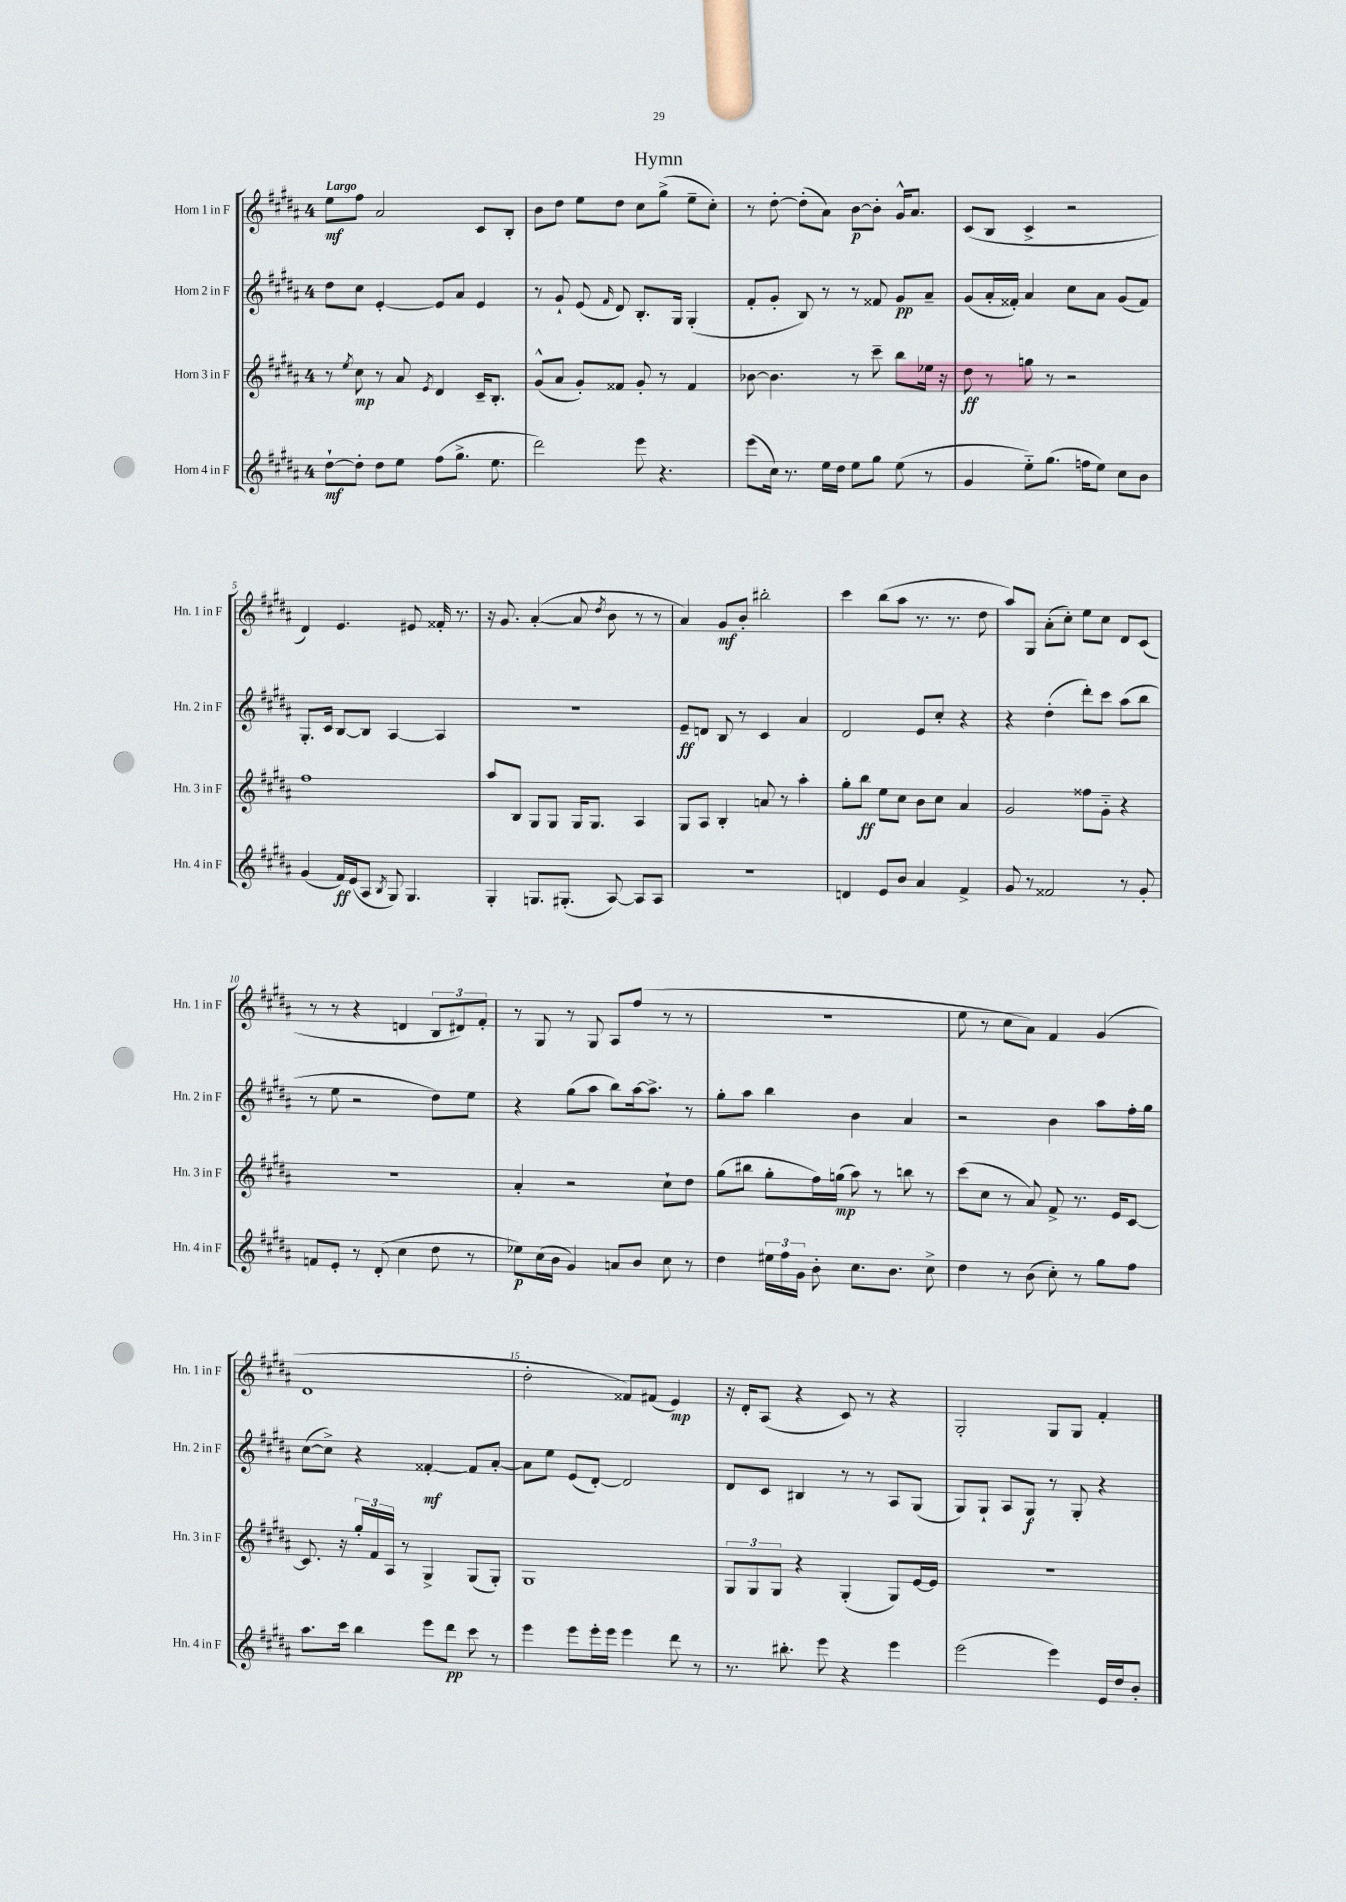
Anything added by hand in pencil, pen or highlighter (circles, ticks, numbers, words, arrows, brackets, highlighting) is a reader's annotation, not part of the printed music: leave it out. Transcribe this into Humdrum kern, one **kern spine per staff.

**kern	**kern	**kern	**kern
*staff4	*staff3	*staff2	*staff1
*clefG2	*clefG2	*clefG2	*clefG2
*k[f#c#g#d#a#]	*k[f#c#g#d#a#]	*k[f#c#g#d#a#]	*k[f#c#g#d#a#]
*M4/4	*M4/4	*M4/4	*M4/4
[8dd#`\L	8r	8dd#\L	8ee\L
.	8qee/	.	.
8dd#'\]J	8cc#\	8cc#\J	8ff#\J
8dd#\L	8r	[4e'/	2a#/
8ee\J	8a#/	.	.
.	8qe/	.	.
(8ff#\L	4d#/	8e/]L	.
8.gg#^\J	.	8a#/J	.
.	16c#~/LK	4e/	8c#/L
8.ee\	8.B'/J	.	.
.	.	.	8B'/J
=	=	=	=
2ddd#\)	(8g#^^/L	8r	8b\L
.	8a#/J	8g#`/	8dd#\J
.	8g#'/L)	(8e/	8ee\L
.	.	16qqf#/	.
.	8f##/J	8d#/)	8dd#\J
8eee\	8g#'/	8.B'/L	8cc#\L
4.r	8r	.	(8gg#^\J
.	.	16G#/Jk	.
.	4f##/	(4G#'/	8ee~\L
.	.	.	8cc#'\J)
=	=	=	=
(8eee\L	[8b-\	8f#'/L	8r
16cc#\Jk)	4.b-\]	8g#'/J	[8dd#'\
8.r	.	.	.
.	.	8B/)	(8dd#'\]L
16ee\LL	.	8r	8a#\J)
16dd#\JJ	.	.	.
8ee\L	8r	8r	[8b\L
8gg#\J	8ccc#~\	8f##/	8b'\]J
(8ee\	8bb\L	8g#/L	16g#^^/LK
.	.	.	8.a#/J
8r	16ee-\Jk	8a#~/J	.
.	16r	.	.
=	=	=	=
4g#/	8dd#\	(8g#/L	(8c#/L
.	8r	16a#'/L	8B/J
.	.	16f##'/JJ)	.
8ee'~\L)	8gg\	4a#/	4c#^/
(8.gg#\J	8r	.	.
.	2r	8cc#\L	2r
16ff\LK	.	.	.
8ee\J)	.	8a#\J	.
8cc#\L	.	(8g#/L	.
8b\J	.	8f##/J)	.
=	=	=	=
(4g#/	1ff#	8.G#'/L	4d#/)
.	.	16c#/Jk	.
16f#/LL)	.	[8B/L	4.e/
(16e/J	.	.	.
8A#/J	.	8B/]J	.
8qB/	.	.	.
8G#/)	.	[4A#/	.
4.G#/	.	.	8e#/
.	.	4A#/]	16f##'/
.	.	.	8.r
=	=	=	=
4G#'/	8aa#/L	1r	16r
.	.	.	8.g#/
.	8B/J	.	.
8.G/L	8G#/L	.	([4a#'/
.	8G#/J	.	.
(8.G#'/J	.	.	.
.	16G#/LK	.	8a#/]
.	8.G#/J	.	.
.	.	.	8qdd#/
[8A#/)	.	.	8b\
8A#/]L	4A#/	.	8r
8A#/J	.	.	8r
=	=	=	=
1r	8G#/L	8e~/L	4a#/)
.	8A#/J	8d/J	.
.	4B'/	8B/	8g#/L
.	.	8r	8b'/J
.	8a/	4c#/	2bb#'\
.	8r	.	.
.	4aa#'\	4a#/	.
=	=	=	=
4d/	8gg#'\L	2d#/	4ccc#\
.	8bb\J	.	.
8e/L	8ee\L	.	(8bb\L
8b/J	8cc#\J	.	8aa#\J
4a#/	8b\L	8e/L	8.r
.	8cc#\J	8cc#'/J	.
.	.	.	8.r
4f#^/	4a#/	4r	.
.	.	.	8dd#\
=	=	=	=
8g#/	2g#/	4r	8aa#/L)
8r	.	.	8G#/J
2f##/	.	(4dd#'\	(8a#'\L
.	.	.	8cc#'\J)
.	8ff##\L	8ddd#'\L)	8ee\L
.	8g#'~\J	8ccc#\J	8cc#\J
8r	4r	(8aa#\L	8d#/L
8g#'/	.	8bb\J	(8c#/J
=	=	=	=
8f/L	1r	8r	8r
8e'/J	.	8ee\	8r
8r	.	2r	4r
(8d#'/	.	.	.
4cc#\	.	.	4d/
8dd#\	.	8dd#\L)	12B/L
.	.	.	12d#/)
8r	.	8ee\J	.
.	.	.	12f#'/J
=	=	=	=
8ee-\L)	4a#'/	4r	8r
(16cc#\L	.	.	8G#/
16b\JJ	.	.	.
4g#/)	2r	(8gg#\L	8r
.	.	8aa#\J	8G#/
8a/L	.	8bb\L)	8A#/L
8b/J	.	[16aa#\k	(8ff#/J
.	.	8.aa#^\]J	.
8cc#\	8cc#`\L	.	8r
8r	8dd#\J	8r	8r
=	=	=	=
4dd#\	(8gg#\L	8gg#'\L	1r
.	8bb#\J	8aa#\J	.
24ee#\LL	8gg#'\L	4bb\	.
24ff#\	.	.	.
24g#\JJ	.	.	.
8b'\	16ff#\L)	.	.
.	(16gg\JJ	.	.
8.cc#\L	8aa#\)	4b\	.
.	8r	.	.
8.b\J	.	.	.
.	8bb\	4a#/	.
8cc#^\	8r	.	.
=	=	=	=
4dd#\	(8ccc#\L	2r	8ee\
.	8cc#\J	.	8r
8r	8r	.	8cc#\L
(8b\	8a#/)	.	8a#\J)
8cc#'\)	8f#^/	4b\	4f#/
8r	8.r	.	.
8gg#\L	.	8aa#\L	(4g#/
.	16e/LK	.	.
8ff#\J	[8c#/J	16ff#'\L	.
.	.	16gg#\JJ	.
=	=	=	=
8.aa#\L	8.c#/]	([8cc#\L	1d#
.	.	8cc#^\]J)	.
16ccc#\Jk	16r	.	.
4bb\	24gg#'/LL	4r	.
.	24f#/	.	.
.	24A#/JJ	.	.
.	8r	.	.
8eee\L	4G#^/	[4f##'/	.
8ddd#\J	.	.	.
8ccc#\	(8G#/L	8f##/]L	.
8r	8G#'/J)	[8a#'/J	.
=	=	=	=
4eee\	1G#	8a#\]L	2dd#'\
.	.	8ee\J	.
8eee\L	.	(8e/L	.
16eee'\L	.	[8d#'/J)	.
16eee\JJ	.	.	.
4eee\	.	2d#/]	8f##/L)
.	.	.	(8f#/J
8ddd#\	.	.	4e/)
8r	.	.	.
=	=	=	=
8.r	12G#/L	8d#/L	16r
.	.	.	16d#'/LK
.	12G#/	.	.
.	.	8c#/J	(8A#/J
.	12G#/J	.	.
8.bb#'\	.	.	.
.	4r	4B#/	4r
8eee\	.	.	.
4r	(4G#'/	8r	8c#/)
.	.	8r	8r
4eee\	8G#/L)	8A#/L	4r
.	[16e/L	(8G#/J	.
.	16e/]JJ	.	.
=	=	=	=
(2eee\	1r	8G#/L)	2G#'/
.	.	8G#`/J	.
.	.	8A#/L	.
.	.	8G#/J	.
4eee\)	.	8r	8G#/L
.	.	8G#'/	8G#/J
16e/LL	.	4r	4f#'/
16dd#/J	.	.	.
8b'/J	.	.	.
==	==	==	==
*-	*-	*-	*-
